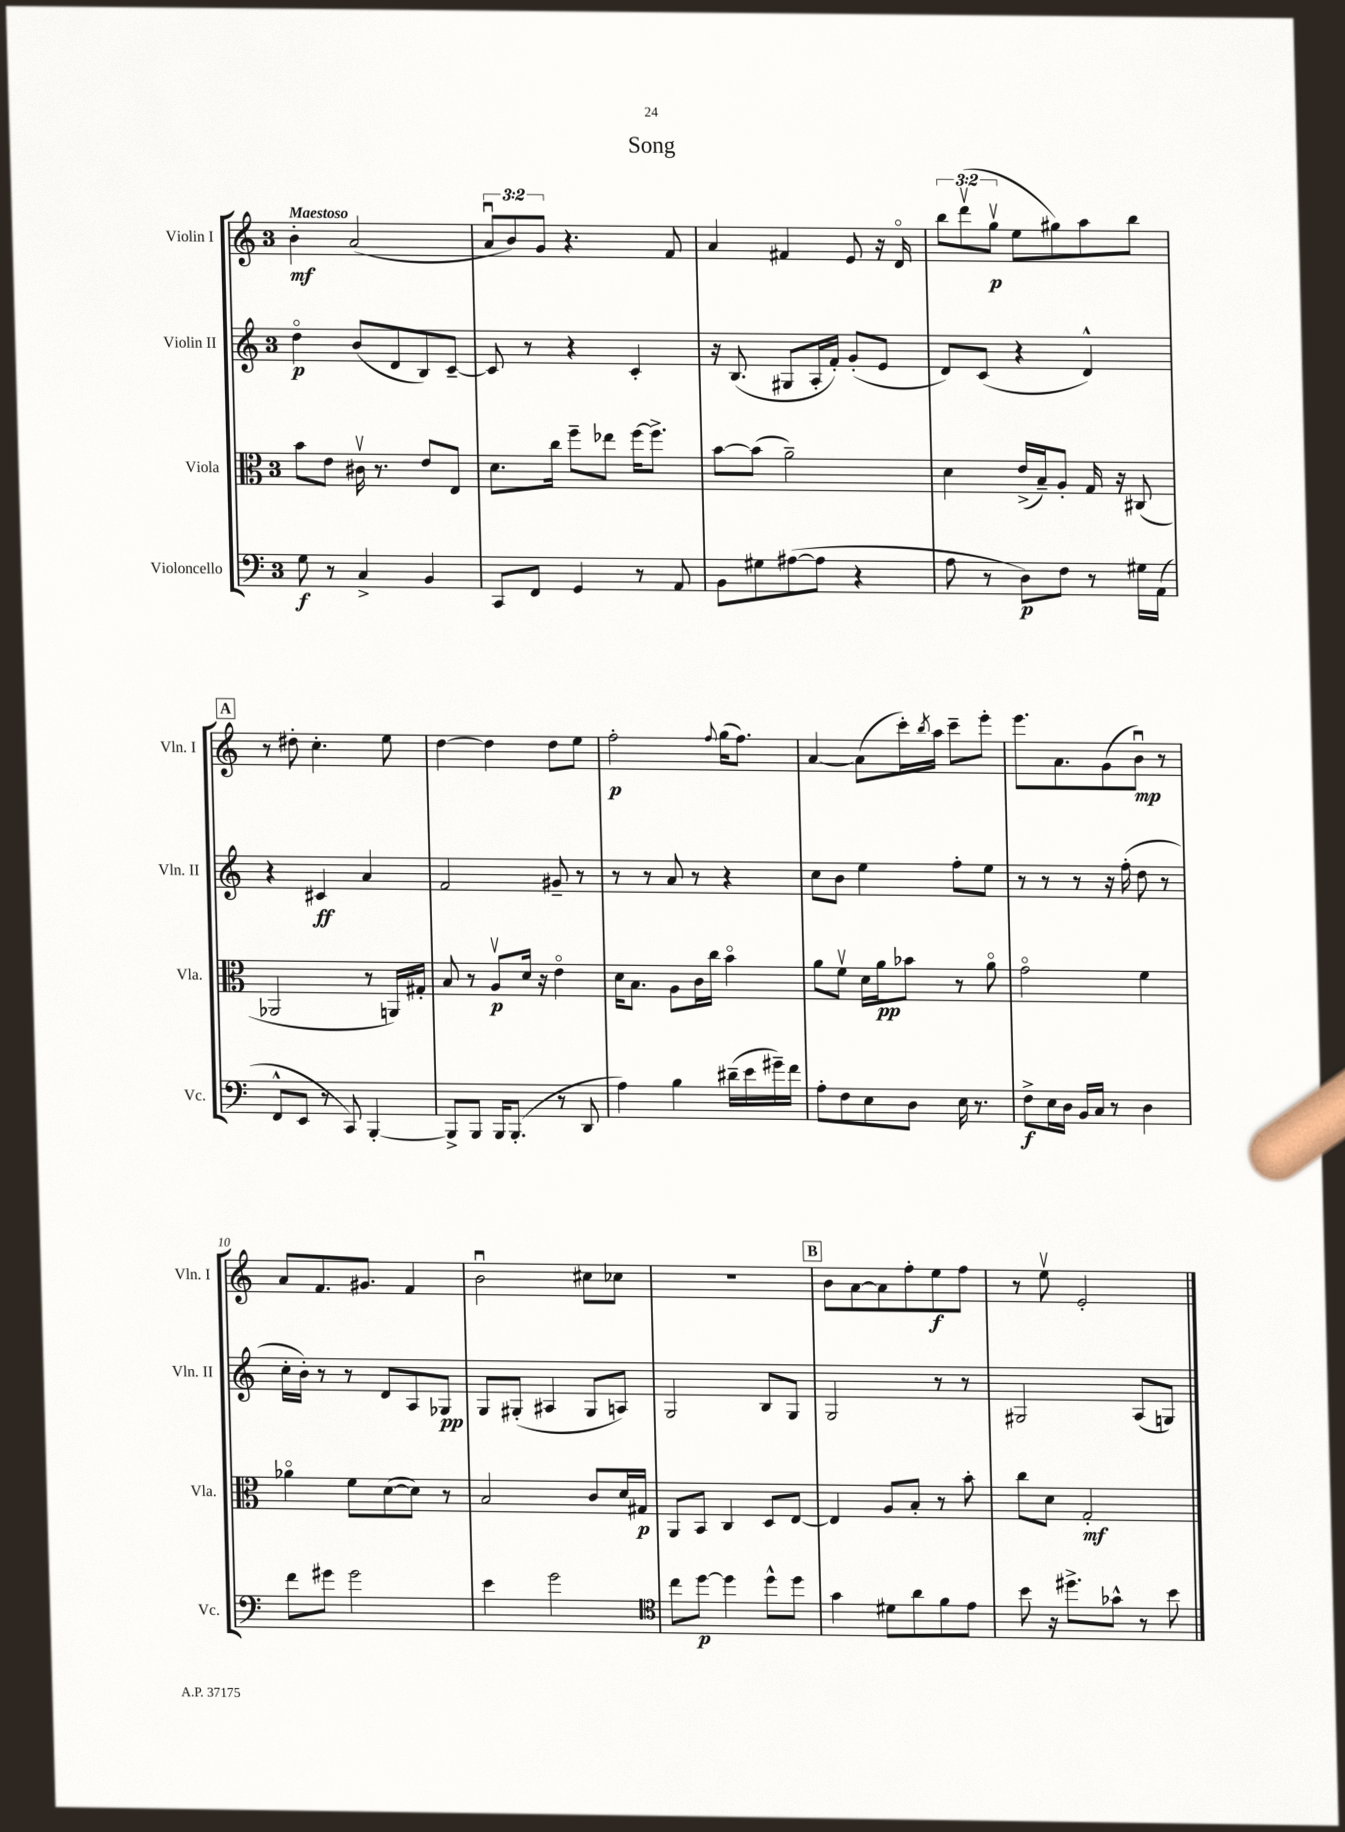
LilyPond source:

\header { title = "Song" }
<<
\new StaffGroup <<
\new Staff = "s0" \with { instrumentName = "Violin I" shortInstrumentName = "Vln. I" } {
    \clef treble \key c \major \once \override Staff.TimeSignature.style = #'single-digit \time 3/4 \override Staff.TupletNumber.text = #tuplet-number::calc-fraction-text \tempo "Maestoso"
    b'4-.\mf a'2( |
    \tuplet 3/2 { a'8\downbow b'8) g'8 } r4. f'8 |
    a'4 fis'4 e'8 r16 d'16\flageolet |
    \tuplet 3/2 { b''8 d'''8\upbow( g''8\upbow\p } e''8 gis''8) a''8 b''8 |
    \mark \markup { \box "A" } r8 dis''8-. c''4.-. e''8 |
    d''4~ d''4 d''8 e''8 |
    f''2-.\p \appoggiatura { f''8 } g''16( f''8.) |
    a'4~ a'8( c'''16-.) \acciaccatura { b''8 } a''16 c'''8-- e'''8-. |
    e'''8. a'8. g'8( b'8\downbow\mp) r8 |
    a'8 f'8. gis'8. f'4 |
    b'2\downbow cis''8 ces''8 |
    R2. |
    \mark \markup { \box "B" } b'8 a'8~ a'8 f''8-. e''8\f f''8 |
    r8 e''8\upbow e'2-. \bar "|." |
}
\new Staff = "s1" \with { instrumentName = "Violin II" shortInstrumentName = "Vln. II" } {
    \clef treble \key c \major \once \override Staff.TimeSignature.style = #'single-digit \time 3/4
    d''4\flageolet\p b'8( d'8 b8) c'8~-- |
    c'8 r8 r4 c'4-. |
    r16 b8.( gis8 a16-. f'16-.) g'8-.( e'8 |
    d'8) c'8( r4 d'4-^) |
    \mark \markup { \box "A" } r4 cis'4\ff a'4 |
    f'2 gis'8-- r8 |
    r8 r8 a'8 r8 r4 |
    c''8 b'8 e''4 f''8-. e''8 |
    r8 r8 r8 r16 f''16-.( d''8 r8 |
    c''16-. b'16-.) r8 r8 d'8 a8 ges8\pp |
    g8 gis8-.( ais4 gis8 a8) |
    g2 b8 g8 |
    \mark \markup { \box "B" } g2 r8 r8 |
    gis2 a8( g8) \bar "|." |
}
\new Staff = "s2" \with { instrumentName = "Viola" shortInstrumentName = "Vla." } {
    \clef alto \key c \major \once \override Staff.TimeSignature.style = #'single-digit \time 3/4
    b'8 e'8 cis'16\upbow r8. e'8 e8 |
    d'8. c''16 f''8-- ees''8 f''16~ f''8.-> |
    b'8~ b'8( a'2--) |
    d'4 e'16->( b16--) a8-. g16 r16 cis8( |
    \mark \markup { \box "A" } aes,2 r8 a,16) gis16-. |
    b8 r8 a8\upbow\p d'16 r16 e'4\flageolet |
    d'16 b8. a8 c'16 c''16 b'4\flageolet |
    a'8 f'8\upbow d'16 a'16\pp bes'8 r8 a'8\flageolet |
    g'2\flageolet f'4 |
    aes'4\flageolet f'8 d'8~( d'8) r8 |
    b2 c'8 d'16 gis16\p |
    a,8 b,8 c4 d8 e8~ |
    \mark \markup { \box "B" } e4 a8 b8-. r8 b'8-. |
    c''8 d'8 g2-.\mf \bar "|." |
}
\new Staff = "s3" \with { instrumentName = "Violoncello" shortInstrumentName = "Vc." } {
    \clef bass \key c \major \once \override Staff.TimeSignature.style = #'single-digit \time 3/4
    g8\f r8 c4-> b,4 |
    c,8 f,8 g,4 r8 a,8 |
    b,8 gis8 ais8~( ais8 r4 |
    a8 r8 d8\p) f8 r8 gis16 a,16( |
    \mark \markup { \box "A" } f,8-^ e,8 r8 c,8) b,,4~-. |
    b,,8-> b,,8 b,,16 b,,8.-.( r8 d,8 |
    a4) b4 dis'16--( e'16 gis'16--) f'16 |
    a8-. f8 e8 d8 e16 r8. |
    f8->\f e16 d16 b,16 c16 r8 d4 |
    f'8 gis'8 gis'2 |
    e'4 g'2 |
    \clef tenor c''8 d''8~\p d''4 d''8-^ d''8 |
    \mark \markup { \box "B" } g'4 dis'8 a'8 f'8 e'8 |
    b'8 r16 dis''8.-> ges'8-^ r8 b'8 \bar "|." |
}
>>
>>
